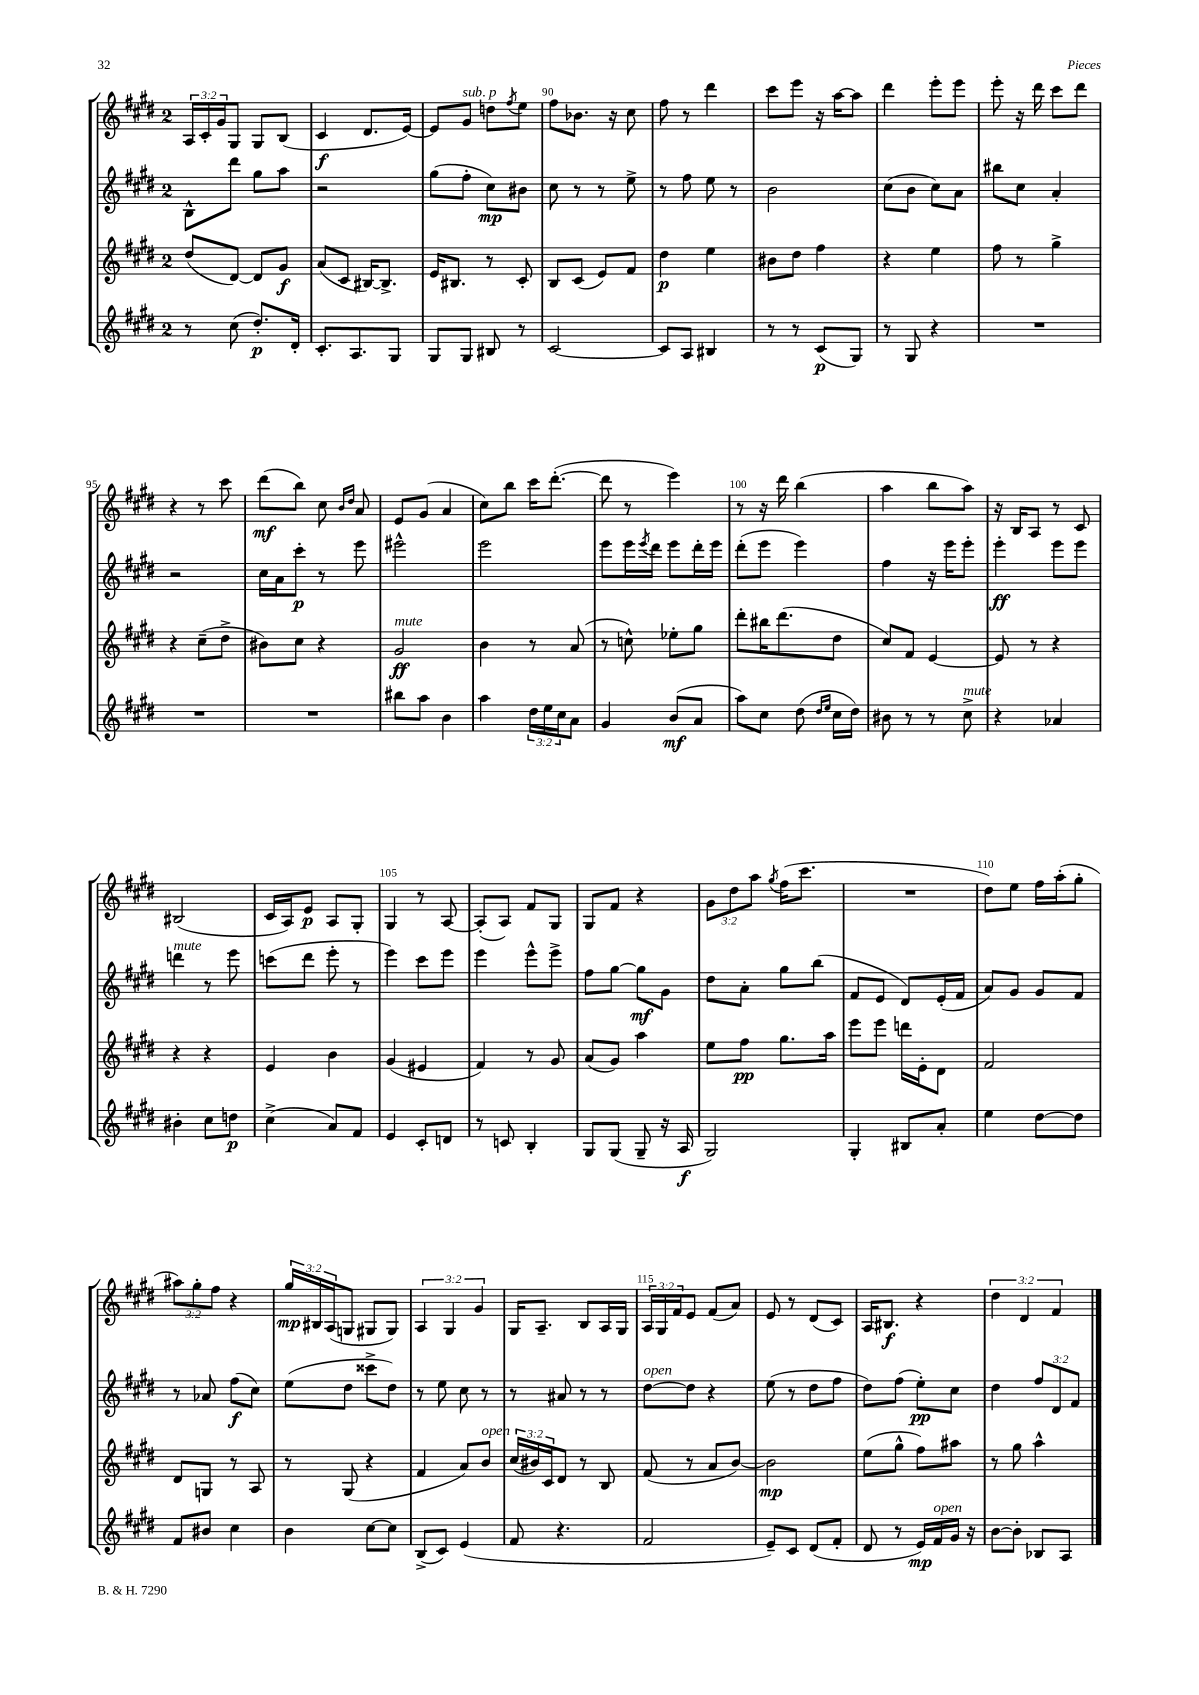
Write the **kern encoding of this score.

**kern	**kern	**kern	**kern
*staff4	*staff3	*staff2	*staff1
*clefG2	*clefG2	*clefG2	*clefG2
*k[f#c#g#d#]	*k[f#c#g#d#]	*k[f#c#g#d#]	*k[f#c#g#d#]
*M2/4	*M2/4	*M2/4	*M2/4
8r	(8dd#	8B^^	24A
.	.	.	24c#'
.	.	.	24g#
(8cc#	[8d#)	8ddd#	8G#
8.dd#')	8d#]	8gg#	8G#
.	8g#	8aa	(8B
16d#'	.	.	.
=	=	=	=
8.c#'	(8a	2r	4c#
.	8c#	.	.
8.A	.	.	.
.	[16B#)	.	8.d#
.	8.B#^]	.	.
8G#	.	.	.
.	.	.	[16e)
=	=	=	=
8G#	16e	(8gg#	8e]
.	8.B#	.	.
8G#	.	8ff#'	8g#
8B#	8r	8cc#)	8dd
.	.	.	8qff#
8r	8c#'	8b#	8ee
=	=	=	=
[2c#	8B	8cc#	8ff#
.	(8c#	8r	8.b-
.	8e)	8r	.
.	.	.	16r
.	8f#	8ee^	8cc#
=	=	=	=
8c#]	4dd#	8r	8ff#
8A	.	8ff#	8r
4B#	4ee	8ee	4ddd#
.	.	8r	.
=	=	=	=
8r	8b#	2b	8ccc#
8r	8dd#	.	8eee
(8c#	4ff#	.	16r
.	.	.	[16aa
8G#)	.	.	8aa]
=	=	=	=
8r	4r	(8cc#	4ddd#
8G#	.	8b	.
4r	4ee	8cc#)	8eee'
.	.	8a	8eee
=	=	=	=
2r	8ff#	8bb#	8eee'
.	8r	8cc#	16r
.	.	.	16ddd#
.	4gg#^	4a'	8ccc#
.	.	.	8ddd#
=	=	=	=
2r	4r	2r	4r
.	(8cc#~	.	8r
.	8dd#^	.	8ccc#
=	=	=	=
2r	8b#)	16cc#	(8ddd#
.	.	16a	.
.	8cc#	8ccc#'	8bb)
.	4r	8r	8cc#
.	.	.	16qqb
.	.	.	16qqdd#
.	.	8eee	8a
=	=	=	=
8bb#	2g#	2eee#^^	8e
8aa	.	.	(8g#
4b	.	.	4a
=	=	=	=
4aa	4b	2eee	8cc#)
.	.	.	8bb
24dd#	8r	.	16ccc#
24ee	.	.	.
.	.	.	([8.ddd#'
24cc#	.	.	.
8a	(8a	.	.
=	=	=	=
4g#	8r	8eee	8ddd#]
.	8cc^^)	16eee	8r
.	.	8qeee	.
.	.	16ddd#	.
(8b	8ee-'	8eee	4eee)
8a	8gg#	16ddd#'	.
.	.	16eee	.
=	=	=	=
8aa)	8ddd#'	(8ddd#'	8r
8cc#	16bb#	8eee	16r
.	(8.ddd#	.	16ddd#
(8dd#	.	4eee)	(4bb
16qqdd#	.	.	.
16qqee	.	.	.
16cc#	8dd#	.	.
16dd#)	.	.	.
=	=	=	=
8b#	8cc#)	4ff#	4aa
8r	8f#	.	.
8r	[4e	16r	8bb
.	.	16eee	.
8cc#^	.	8eee'	8aa)
=	=	=	=
4r	8e]	4eee'	16r
.	.	.	16B
.	8r	.	8A
4a-	4r	8eee	8r
.	.	8eee	8c#
=	=	=	=
4b#'	4r	4ddd	(2B#
8cc#	4r	8r	.
8dd	.	8eee	.
=	=	=	=
(4cc#^	4e	(8ccc	16c#
.	.	.	16A)
.	.	8ddd#	8e
8a)	4b	8eee'	8A
8f#	.	8r	8G#'
=	=	=	=
4e	(4g#	4eee)	4G#
8c#'	4e#	8ccc#	8r
8d	.	8eee	[8A
=	=	=	=
8r	4f#)	4eee	(8A']
8c	.	.	8A)
4B'	8r	8eee^^	8f#
.	8g#	8eee^	8G#
=	=	=	=
8G#	(8a	8ff#	8G#
(8G#	8g#)	[8gg#	8f#
8G#~	4aa	8gg#]	4r
16r	.	8g#	.
16A	.	.	.
=	=	=	=
2G#)	8ee	8dd#	12g#
.	.	.	12dd#
.	8ff#	8a'	.
.	.	.	12aa
.	.	.	8qgg#
.	8.gg#	8gg#	(16ff#
.	.	.	8.ccc#
.	.	(8bb	.
.	16aa	.	.
=	=	=	=
4G#'	8eee	8f#	2r
.	8eee	8e	.
8B#	16ddd	8d#)	.
.	16e'	.	.
8a'	8d#	(16e'	.
.	.	16f#	.
=	=	=	=
4ee	2f#	8a)	8dd#)
.	.	8g#	8ee
[8dd#	.	8g#	16ff#
.	.	.	(16aa'
8dd#]	.	8f#	8gg#'
=	=	=	=
8f#	8d#	8r	12aa#)
.	.	.	12gg#'
8b#	8G	8a-	.
.	.	.	12ff#
4cc#	8r	(8ff#	4r
.	8A	8cc#)	.
=	=	=	=
4b	8r	(8ee	24gg#
.	.	.	24B#
.	.	.	(24A
.	(8G#	8dd#	8G
[8cc#	4r	8ccc##^	8G#
8cc#]	.	8dd#)	8G#)
=	=	=	=
(8B^	4f#	8r	6A
8c#)	.	8ee	.
.	.	.	6G#
(4e	8a)	8cc#	.
.	.	.	6g#
.	8b	8r	.
=	=	=	=
8f#	(24cc#	8r	16G#
.	24b#)	.	.
.	.	.	8.A~
.	24c#	.	.
4.r	8d#	8a#	.
.	8r	8r	8B
.	8B	8r	16A
.	.	.	16G#
=	=	=	=
2f#	(8f#	[8dd#	24A
.	.	.	24G#
.	.	.	24f#
.	8r	8dd#]	8e
.	8a	4r	(8f#
.	[8b)	.	8a)
=	=	=	=
8e~)	2b]	(8ee	8e
8c#	.	8r	8r
(8d#	.	8dd#	(8d#
8f#'	.	8ff#	8c#)
=	=	=	=
8d#	(8ee	8dd#)	16A
.	.	.	8.B#
8r	8gg#^^	(8ff#	.
16e)	8ff#)	8ee')	4r
16f#	.	.	.
16g#	8aa#	8cc#	.
16r	.	.	.
=	=	=	=
[8b	8r	4dd#	6dd#
8b']	8gg#	.	.
.	.	.	6d#
8B-	4aa^^	12ff#	.
.	.	12d#	6f#
8A	.	.	.
.	.	12f#	.
==	==	==	==
*-	*-	*-	*-
